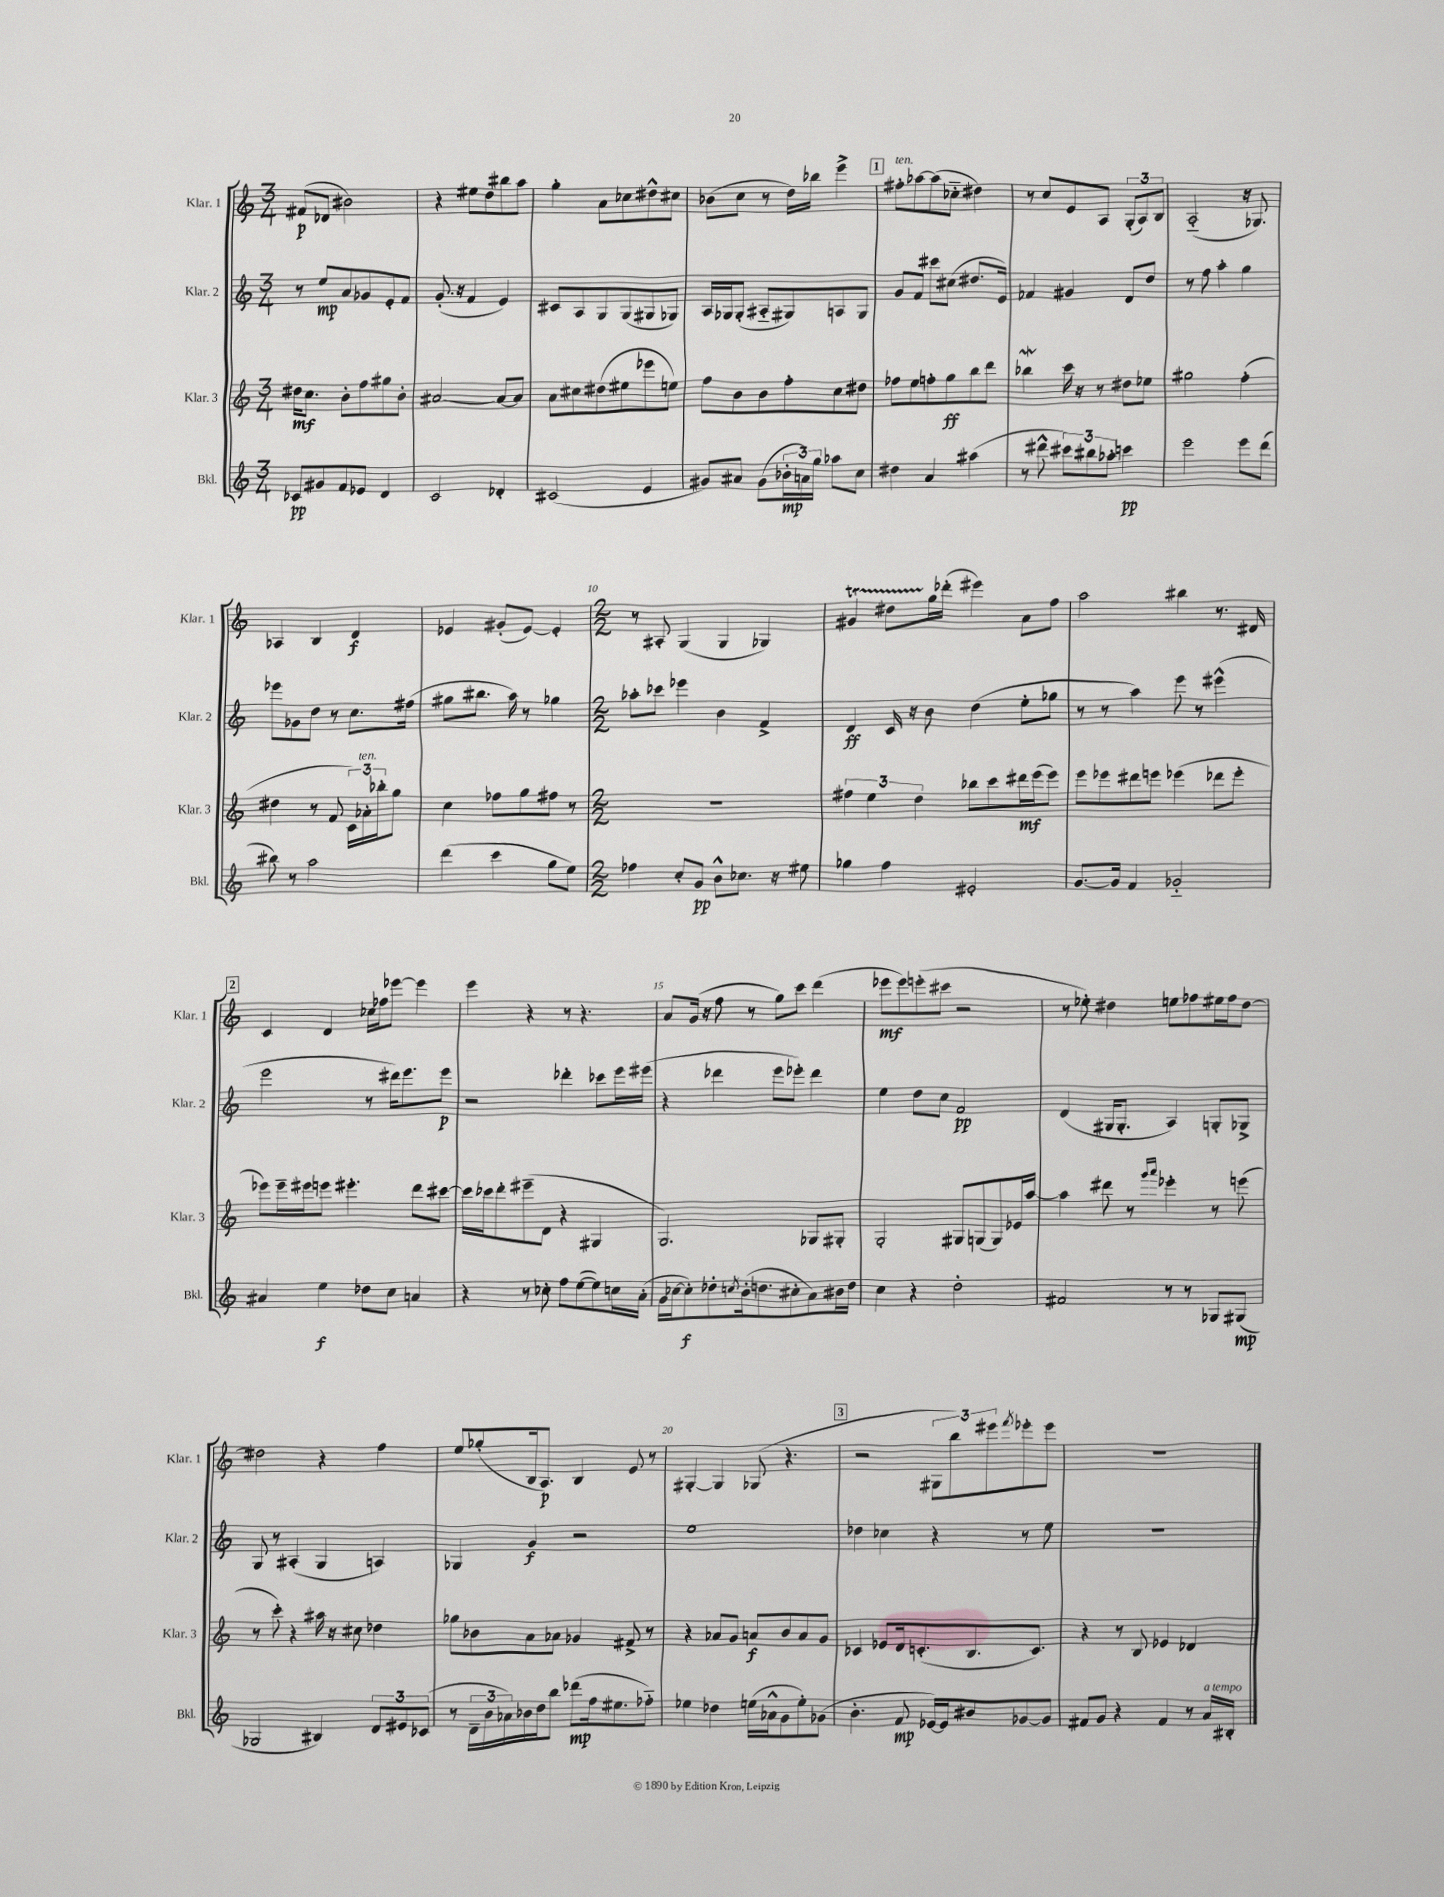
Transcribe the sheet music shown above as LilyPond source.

<<
\new StaffGroup <<
\new Staff = "s0" \with { instrumentName = "Klar. 1" shortInstrumentName = "Klar. 1" } {
    \clef treble \key c \major \numericTimeSignature \time 3/4
    fis'8\p( des'8 bis'2) |
    r4 eis''8 d''8 bis''8 a''8 |
    g''4-. a'8 ces''8 dis''8-^ cis''8 |
    bes'8( c''8 r8 d''16) bes''16 e'''4-> |
    \mark \markup { \box "1" } fis''8-.^\markup { \italic "ten." } aes''8~ aes''8( ces''8-_ dis''4) |
    r8 c''8 e'8 a8 \tuplet 3/2 { g8-.( a8) b8 } |
    a2-_( r16 ges8.) |
    aes4 b4 d'4\f |
    ees'4 gis'8-.( ees'8~) ees'4-. |
    \numericTimeSignature \time 2/2 r8 ais8-. g4( g4 ges4) |
    gis'4\startTrillSpan dis''8 g''16\stopTrillSpan des'''16-.( eis'''4) a'8 f''8 |
    a''2 bis''4 r8. dis'16 |
    \mark \markup { \box "2" } c'4 d'4 ces''16 fes''16 ees'''8~ ees'''4 |
    e'''4 r4 r8 r4. |
    a'8 g'16( r16 f''8 r8 g''8) c'''8 d'''4( |
    ees'''8\mf ees'''8) e'''8-.( cis'''8 r2 |
    r8 ees''8-.) dis''4 e''8 fes''8 eis''16 fes''16 dis''8~ |
    dis''2 r4 f''4 |
    e''8 ges''8-.( b16 a8.\p) b4 e'8 r8 |
    gis4~-. gis4 ges8( r4. |
    \mark \markup { \box "3" } r2 \tuplet 3/2 { gis8 b''8) eis'''8 } \acciaccatura { f'''8 } ees'''8-. ees'''8 |
    r1 \bar "|." |
}
\new Staff = "s1" \with { instrumentName = "Klar. 2" shortInstrumentName = "Klar. 2" } {
    \clef treble \key c \major \numericTimeSignature \time 3/4
    r8 e''8\mp a'8 ges'8 e'8-. f'8 |
    g'8.-.( r16 f'4 e'4) |
    cis'8 a8 g8 g8( gis8 ges8) |
    a16 ges16 ges8-.( ais8-_ gis8) a8 gis8 |
    \mark \markup { \box "1" } g'8 f'8 cis'''8 cis''8( dis''8. e'16) |
    fes'4 gis'4 d'8 d''8 |
    r8 f''8 a''4-. g''4 |
    ees'''8 ges'8 d''8 r8 c''8. fis''16( |
    gis''8 bis''8. a''16) r8 ges''4 |
    \numericTimeSignature \time 2/2 aes''8-. ces'''8 ees'''4 b'4 f'4-> |
    d'4\ff c'16 r16 b'8 d''4( e''8-. ges''8 |
    r8 r8 a''4) e'''8 r8 eis'''4-^( |
    \mark \markup { \box "2" } e'''2 r8 dis'''16) e'''8. e'''8\p |
    r2 des'''4-. ces'''8 e'''16 eis'''16( |
    r4 des'''4 e'''8 ees'''8-.) des'''4 |
    e''4 d''8 c''8 f'2\pp |
    d'4( gis16 gis8.-. a4) g8-. ges8-> |
    g8 r8 ais4-.( g4 a4) |
    ges4 g'4\f r2 |
    e''1 |
    \mark \markup { \box "3" } des''4 ces''4 r4 r8 e''8 |
    R1 \bar "|." |
}
\new Staff = "s2" \with { instrumentName = "Klar. 3" shortInstrumentName = "Klar. 3" } {
    \clef treble \key c \major \numericTimeSignature \time 3/4
    dis''16\mf c''8. b'8-. f''8 gis''8 b'8-. |
    ais'2~ ais'8~ ais'8 |
    a'8 cis''8 dis''8( eis''8 ees'''8 e''8) |
    f''8 b'8 b'8 f''8-. c''8 dis''8 |
    \mark \markup { \box "1" } fes''8 e''8 f''8-. g''8\ff b''8 d'''8 |
    bes''4\mordent c'''16 r16 r8 dis''8 ees''8 |
    gis''2 f''4-.( |
    dis''4 r8 f'8 \tuplet 3/2 { c'16) aes'16-.^\markup { \italic "ten." } bes''16-. } g''8 |
    c''4 fes''8 g''8 fis''8 r8 |
    \numericTimeSignature \time 2/2 R1 |
    \tuplet 3/2 { fis''4 e''4 d''4 } bes''8 c'''8 dis'''16\mf e'''16( e'''8) |
    e'''8 ees'''8 dis'''8 e'''8 ees'''4( des'''8 ees'''8-. |
    \mark \markup { \box "2" } ees'''8) ees'''16-- eis'''16 e'''8 eis'''4.-. d'''8 cis'''8~ |
    cis'''16 ces'''16 d'''8-. eis'''8--( d'8 r4 gis4 |
    g2.) ges8 gis8-. |
    g2-. gis8 g8( g8) ees'16 a''16~ |
    a''4 dis'''8 r8 \grace { g'''16 a'''16 } ees'''4-. r8 e'''8( |
    r8 c'''8-.) r4 ais''16 r16 cis''8 des''4 |
    ges''8 bes'8 a'8 aes'8 ges'4 fis'8-> r8 |
    r4 aes'8 g'8 a'8\f b'8 a'8 g'8 |
    \mark \markup { \box "3" } ces'4 ees'8 d'16 c'8.-.( b8. c'8.) |
    r4 r8 b8 ees'4 des'4 \bar "|." |
}
\new Staff = "s3" \with { instrumentName = "Bkl." shortInstrumentName = "Bkl." } {
    \clef treble \key c \major \numericTimeSignature \time 3/4
    ces'8\pp gis'8 f'8 ees'8 d'4 |
    c'2 des'4-. |
    cis'2( e'4 |
    gis'8) ais'8 gis'8( \tuplet 3/2 { bes'16-.\mp a'16) g''16 } aes''8 c''8 |
    \mark \markup { \box "1" } dis''4 a'4 ais''4( |
    r8 dis'''8-^ \tuplet 3/2 { cis'''8) bis''8 aes''8-. } c'''4\pp |
    e'''2 e'''8 d'''8( |
    bis''8) r8 a''2 |
    d'''4( c'''4 g''8 e''8) |
    \numericTimeSignature \time 2/2 fes''4 c''8-. g'8\pp b'8-^ ces''8. r16 eis''8 |
    ges''4 f''4 eis'2-. |
    g'8.~ g'16 f'4 ges'2-_ |
    \mark \markup { \box "2" } ais'4 e''4\f des''8 c''8 a'4 |
    r4 r8 ces''8-. f''8 e''8~( e''8) c''16 a'16-.( |
    g'16 ces''16~ ces''8-.\f) des''8-. \acciaccatura { c''8 } b'16-.( d''8. cis''8-. a'8) bis'16 d''16 |
    c''4 r4 d''2-. |
    fis'2 r8 r8 ges8 gis8\mp( |
    ges2 bis4) \tuplet 3/2 { d'8 eis'8 ces'8( } |
    r8 \tuplet 3/2 { d'16-- b'16 aes'16) } bes'16 d''16 b''8 des'''8\mp( f''16 eis''8. fes''8-_) |
    ees''4 des''4 e''16( aes'16-^ g'8 e''8-.) ges'8( |
    \mark \markup { \box "3" } b'4.-. f'8\mp ees'16~) ees'16 bis'8 ges'8~ ges'8 |
    fis'8 g'8 r4 fis'4 r8 a'16^\markup { \italic "a tempo" } bis16-. \bar "|." |
}
>>
>>
\layout { \context { \Score \override BarNumber.break-visibility = ##(#f #t #t) barNumberVisibility = #(every-nth-bar-number-visible 5) } }
